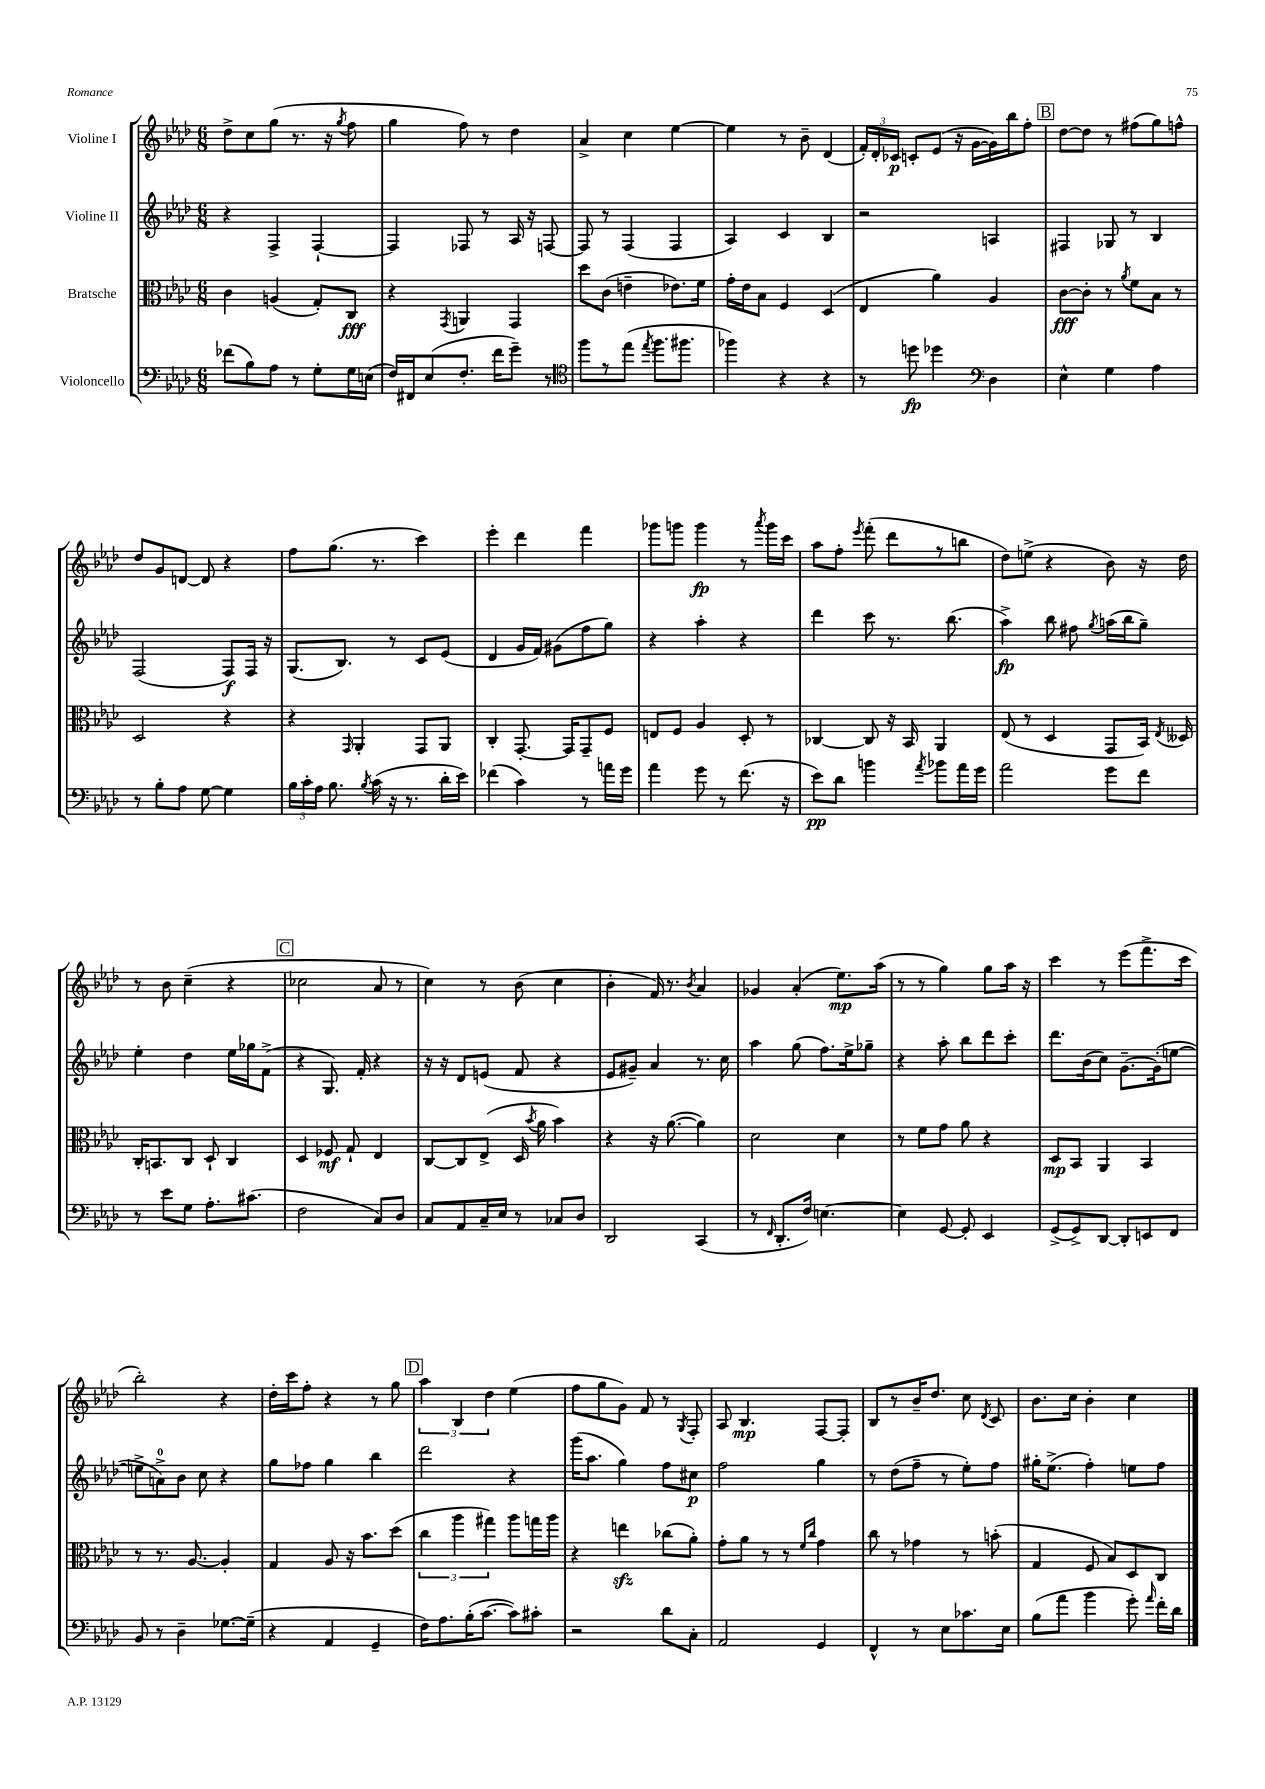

**kern	**dynam	**kern	**dynam	**kern	**dynam	**kern	**dynam
*part4	*part4	*part3	*part3	*part2	*part2	*part1	*part1
*staff4	*staff4	*staff3	*staff3	*staff2	*staff2	*staff1	*staff1
*I"Violoncello	*	*I"Bratsche	*	*I"Violine II	*	*I"Violine I	*
*clefF4	*	*clefC3	*	*clefG2	*	*clefG2	*
*k[b-e-a-d-]	*	*k[b-e-a-d-]	*	*k[b-e-a-d-]	*	*k[b-e-a-d-]	*
*M6/8	*	*M6/8	*	*M6/8	*	*M6/8	*
=40	=40	=40	=40	=40	=40	=40	=40
(8f-X\L	.	4c\	.	4r	.	8dd-^\L	.
8B-\)	.	.	.	.	.	8cc\	.
8A-\J	.	(4An/	.	4F^/	.	(8gg\J	.
8r	.	.	.	.	.	8.r	.
8G'\L	.	8G'/L)	.	[4F`/	.	.	.
.	.	.	.	.	.	16r	.
.	.	.	.	.	.	8qgg/	.
16G\L	.	8C/J	fff	.	.	8ff\	.
(16En\JJ	.	.	.	.	.	.	.
=41	=41	=41	=41	=41	=41	=41	=41
16F/LL)	.	4r	.	4F/]	.	4gg\	.
16FF#X/J	.	.	.	.	.	.	.
(8E-/	.	.	.	.	.	.	.
.	.	8qGG/	.	.	.	.	.
8.F'/J	.	4AAn/	.	8F-X/	.	8ff\)	.
.	.	.	.	8r	.	8r	.
16f\KL	.	.	.	.	.	.	.
8g~\J)	.	4GG/	.	16A-/	.	4dd-\	.
.	.	.	.	16r	.	.	.
8r	.	.	.	[8Fn/	.	.	.
=42	=42	=42	=42	=42	=42	=42	=42
*clefC4	*	*	*	*	*	*	*
8ff\L	.	8dd-\L	.	8F/]	.	4a-^/	.
8r	.	(8c\J	.	8r	.	.	.
(8ee-\J	.	4en~\	.	(4F/	.	4cc\	.
8qee-/	.	.	.	.	.	.	.
8.ff\L	.	.	.	.	.	.	.
.	.	8.e-X\L)	.	4F/	.	[4ee-\	.
8.ff#X\J	.	.	.	.	.	.	.
.	.	16f\Jk	.	.	.	.	.
=43	=43	=43	=43	=43	=43	=43	=43
4ff-X\)	.	16g'\LL	.	4A-/)	.	4ee-\]	.
.	.	16e-\J	.	.	.	.	.
.	.	8B-\J	.	.	.	.	.
4r	.	4F/	.	4c/	.	8r	.
.	.	.	.	.	.	8b-~\	.
4r	.	(4D-/	.	4B-/	.	(4d-/	.
=44	=44	=44	=44	=44	=44	=44	=44
8r	.	4E-/	.	2r	.	24f'/LL)	.
.	.	.	.	.	.	24d-'/	.
.	.	.	.	.	.	24c-X/JJ	p
8ddn\	fp	.	.	.	.	8cn'/L	.
4dd-X\	.	4a-\)	.	.	.	(8e-/J	.
.	.	.	.	.	.	16r	.
.	.	.	.	.	.	[16g\LL	.
*clefF4	*	*	*	*	*	*	*
4D-\	.	4A-/	.	4An/	.	16g\])	.
.	.	.	.	.	.	16bb-\J	.
.	.	.	.	.	.	8ff'\J	.
!!LO:REH:place=s1:t=B
=45	=45	=45	=45	=45	=45	=45	=45
4E-^^\	.	[8c\L	fff	4F#X/	.	[8dd-\L	.
.	.	8c'\J]	.	.	.	8dd-\J]	.
4G\	.	8r	.	8G-X/	.	8r	.
.	.	8qa-/	.	.	.	.	.
.	.	8f\L	.	8r	.	(8ff#X\L	.
4A-\	.	8B-\J	.	4B-/	.	8gg\)	.
.	.	8r	.	.	.	8ffn^^\J	.
!!LO:LB:g=z
=46	=46	=46	=46	=46	=46	=46	=46
8r	.	2D-/	.	(2F/	.	8dd-/L	.
8B-'\L	.	.	.	.	.	8g/	.
8A-\J	.	.	.	.	.	[8dn/J	.
[8G\	.	.	.	.	.	8d/]	.
4G\]	.	4r	.	8F/L)	f	4r	.
.	.	.	.	16F/Jk	.	.	.
.	.	.	.	16r	.	.	.
=47	=47	=47	=47	=47	=47	=47	=47
24B-\LL	.	4r	.	(8.G/L	.	8ff\L	.
24c'\	.	.	.	.	.	.	.
24A-\JJ	.	.	.	.	.	.	.
8.B-\	.	.	.	.	.	(8.gg\J	.
.	.	.	.	8.B-/J)	.	.	.
.	.	16qqGG/	.	.	.	.	.
.	.	4AA-'/	.	.	.	.	.
8qB-/	.	.	.	.	.	.	.
(16c\	.	.	.	.	.	8.r	.
16r	.	.	.	8r	.	.	.
8.r	.	.	.	.	.	.	.
.	.	8GG/L	.	8c/L	.	4ccc\)	.
16d-'\LL	.	8AA-/J	.	(8e-/J	.	.	.
16e-\JJ)	.	.	.	.	.	.	.
=48	=48	=48	=48	=48	=48	=48	=48
(4f-X\	.	4C'/	.	4d-/	.	4eee-'\	.
4c\)	.	[8.GG'/	.	16g/LL	.	4ddd-\	.
.	.	.	.	16f/JJ)	.	.	.
.	.	.	.	(8g#X\L	.	.	.
.	.	16GG/KL]	.	.	.	.	.
8r	.	8GG~/	.	8ff\	.	4fff\	.
16an\LL	.	8F/J	.	8gg\J)	.	.	.
16g\JJ	.	.	.	.	.	.	.
=49	=49	=49	=49	=49	=49	=49	=49
4a-\	.	8En/L	.	4r	.	8ggg-X\L	.
.	.	8F/J	.	.	.	8gggn\J	.
8g\	.	4A-/	.	4aa-'\	.	4ggg\	fp
8r	.	.	.	.	.	.	.
(8.f\	.	8D-'/	.	4r	.	8r	.
.	.	.	.	.	.	8qaaa-/	.
.	.	8r	.	.	.	16ggg\LL	.
16r	.	.	.	.	.	16ccc\JJ	.
=50	=50	=50	=50	=50	=50	=50	=50
8e-\L)	pp	[4C-X/	.	4ddd-\	.	8aa-\L	.
8d-\J	.	.	.	.	.	8ff'\J	.
.	.	.	.	.	.	8qeee-/	.
4bn\	.	8C-/]	.	8ccc\	.	(8fff'\	.
.	.	16r	.	8.r	.	8ddd-\L	.
.	.	16BB-/	.	.	.	.	.
8qa-/	.	.	.	.	.	.	.
8b-X\L	.	4AA-/	.	.	.	8r	.
.	.	.	.	(8.bb-\	.	.	.
16a-\L	.	.	.	.	.	8bbn\J	.
16g\JJ	.	.	.	.	.	.	.
=51	=51	=51	=51	=51	=51	=51	=51
2a-\	.	(8E-/	.	4aa-^\)	fp	8dd-\L)	.
.	.	8r	.	.	.	(8een^\J	.
.	.	4D-/	.	8bb-\	.	4r	.
.	.	.	.	8ff#X\	.	.	.
.	.	.	.	8qgg/	.	.	.
8g\L	.	8GG/L	.	(16aan\LL	.	8b-\)	.
.	.	.	.	16bb-\J	.	.	.
8f\J	.	16BB-/Jk)	.	8gg~\J)	.	16r	.
.	.	8qE-/	.	.	.	.	.
.	.	16D--X/	.	.	.	16dd-\	.
!!LO:LB:g=z
=52	=52	=52	=52	=52	=52	=52	=52
8r	.	16C'/KL	.	4ee-'\	.	8r	.
.	.	8.BBn/	.	.	.	.	.
8e-\L	.	.	.	.	.	8b-\	.
8G\J	.	8C/J	.	4dd-\	.	(4cc~\	.
8.A-'\L	.	8D-`/	.	.	.	.	.
.	.	4C/	.	16ee-\LL	.	4r	.
(8.c#X\J	.	.	.	16gg-X\J	.	.	.
.	.	.	.	(8f^\J	.	.	.
!!LO:REH:place=s1:t=C
=53	=53	=53	=53	=53	=53	=53	=53
2F\	.	4D-/	.	4r	.	2cc-X\	.
.	.	8F-X/	mf	8.G/)	.	.	.
.	.	8G`/	.	.	.	.	.
.	.	.	.	16f'/	.	.	.
8C/L)	.	4E-/	.	4r	.	8a-/	.
8D-/J	.	.	.	.	.	8r	.
=54	=54	=54	=54	=54	=54	=54	=54
8C/L	.	[8C/L	.	16r	.	4cc\)	.
.	.	.	.	16r	.	.	.
8AA-/	.	8C/]	.	8d-/L	.	.	.
16C~/L	.	(8E-^/J	.	(8en/J	.	8r	.
16E-/JJ	.	.	.	.	.	.	.
8r	.	16D-/	.	8f/	.	(8b-\	.
.	.	8qb-/	.	.	.	.	.
.	.	16a-\	.	.	.	.	.
8C-X/L	.	4b-\)	.	4r	.	4cc\	.
8D-/J	.	.	.	.	.	.	.
=55	=55	=55	=55	=55	=55	=55	=55
2DD-/	.	4r	.	8e-/L	.	4b-'\	.
.	.	.	.	8g#X~/J)	.	.	.
.	.	16r	.	4a-/	.	16f/)	.
.	.	([8.a-\	.	.	.	8.r	.
.	.	.	.	.	.	8qb-/	.
(4CC/	.	4a-\])	.	8.r	.	4a-/	.
.	.	.	.	16cc\	.	.	.
=56	=56	=56	=56	=56	=56	=56	=56
8r	.	2d-\	.	4aa-\	.	4g-X/	.
16qqFF/	.	.	.	.	.	.	.
8.DD-'/L	.	.	.	.	.	.	.
.	.	.	.	(8gg\	.	(4a-'/	.
16F/Jk)	.	.	.	.	.	.	.
[4.En\	.	.	.	8.ff\L)	.	.	.
.	.	4d-\	.	.	.	8.ee-\L)	mp
.	.	.	.	16ee-^\k	.	.	.
.	.	.	.	8gg-X~\J	.	.	.
.	.	.	.	.	.	(16aa-\Jk	.
=57	=57	=57	=57	=57	=57	=57	=57
4E\]	.	8r	.	4r	.	8r	.
.	.	8f\L	.	.	.	8r	.
[8GG/	.	8g\J	.	8aa-'\	.	4gg\)	.
8GG'/]	.	8a-\	.	8bb-\L	.	.	.
4EE-/	.	4r	.	8ddd-\	.	8gg\L	.
.	.	.	.	8ccc'\J	.	16aa-\Jk	.
.	.	.	.	.	.	16r	.
=58	=58	=58	=58	=58	=58	=58	=58
(8GG^/L	.	8D-/L	mp	8.ddd-\L	.	4ccc\	.
8GG^/)	.	8BB-/J	.	.	.	.	.
.	.	.	.	(16b-\k	.	.	.
[8DD-/J	.	4AA-/	.	8cc\J)	.	8r	.
8DD-'/L]	.	.	.	[8.g~\L	.	(8eee-\L	.
8EEn/	.	4BB-/	.	.	.	8.fff^\	.
.	.	.	.	(16g'\k]	.	.	.
8FF/J	.	.	.	[8een\J	.	.	.
.	.	.	.	.	.	16ccc\Jk	.
!!LO:LB:g=z
=59	=59	=59	=59	=59	=59	=59	=59
8BB-/	.	8r	.	8een^\L]	.	2bb-'\)	.
8r	.	8.r	.	8an^\)	.	.	.
4D-~\	.	.	.	8b-\J	.	.	.
.	.	[8.A-/	.	.	.	.	.
.	.	.	.	8cc\	.	.	.
[8.G-X\L	.	4A-'/]	.	4r	.	4r	.
(16G-~\Jk]	.	.	.	.	.	.	.
=60	=60	=60	=60	=60	=60	=60	=60
4r	.	4G/	.	8gg\L	.	16dd-'\LL	.
.	.	.	.	.	.	16ccc\J	.
.	.	.	.	8ff-X\J	.	8ff'\J	.
4AA-/	.	8A-/	.	4gg\	.	4r	.
.	.	16r	.	.	.	.	.
.	.	8.b-\L	.	.	.	.	.
4GG~/	.	.	.	4bb-\	.	8r	.
.	.	(8dd-\J	.	.	.	8gg\	.
!!LO:REH:place=s1:t=D
=61	=61	=61	=61	=61	=61	=61	=61
16F\KL)	.	6cc\	.	2ddd-\	.	6aa-\	.
8.A-\	.	.	.	.	.	.	.
.	.	6aa-\	.	.	.	6B-/	.
(16B-'\K	.	.	.	.	.	.	.
[8.c\J	.	.	.	.	.	.	.
.	.	6gg#X\)	.	.	.	6dd-\	.
8c\L])	.	8aa-\L	.	4r	.	(4ee-\	.
8c#X'\J	.	16ggn\L	.	.	.	.	.
.	.	16aa-\JJ	.	.	.	.	.
=62	=62	=62	=62	=62	=62	=62	=62
2r	.	4r	.	(16ggg\KL	.	8ff\L	.
.	.	.	.	8.aa-\J	.	.	.
.	.	.	.	.	.	8gg\	.
.	.	4eenzz\	.	4gg\)	.	8g\J)	.
.	.	.	.	.	.	8f/	.
8d-\L	.	(8cc-X\L	.	8ff\L	.	8r	.
.	.	.	.	.	.	8qG/	.
8C'\J	.	8a-'\J)	.	8cc#X\J	p	8F'/	.
=63	=63	=63	=63	=63	=63	=63	=63
2AA-/	.	8g'\L	.	2ff\	.	8A-/	.
.	.	8a-\J	.	.	.	4.B-/	mp
.	.	8r	.	.	.	.	.
.	.	8r	.	.	.	.	.
.	.	16qqf/LL	.	.	.	.	.
.	.	16qqcc/JJ	.	.	.	.	.
4GG/	.	4g\	.	4gg\	.	[8F/L	.
.	.	.	.	.	.	8F'/J]	.
=64	=64	=64	=64	=64	=64	=64	=64
4FF^^/	.	8cc\	.	8r	.	8B-/L	.
.	.	8r	.	(8dd-\L	.	8r	.
8r	.	4g-X\	.	8ff~\J	.	16b-~/K	.
.	.	.	.	.	.	8.dd-/J	.
8E-\L	.	.	.	8r	.	.	.
8.c-X\	.	8r	.	8ee-'\L)	.	8cc\	.
.	.	.	.	.	.	8qd-/	.
.	.	(8bn'\	.	8ff\J	.	8c/	.
16E-\Jk	.	.	.	.	.	.	.
=65	=65	=65	=65	=65	=65	=65	=65
(8B-\L	.	4G/	.	16gg#X'\KL	.	8.b-\L	.
.	.	.	.	(8.ee-^\J	.	.	.
8a-\J	.	.	.	.	.	.	.
.	.	.	.	.	.	16cc\Jk	.
4b-\	.	8F/	.	4ff'\)	.	4b-'\	.
.	.	8B-/L)	.	.	.	.	.
8g'\)	.	8D-/	.	8een\L	.	4cc\	.
16qqa-/	.	.	.	.	.	.	.
16f'\LL	.	8C/J	.	8ff\J	.	.	.
16d-\JJ	.	.	.	.	.	.	.
==	==	==	==	==	==	==	==
*-	*-	*-	*-	*-	*-	*-	*-
